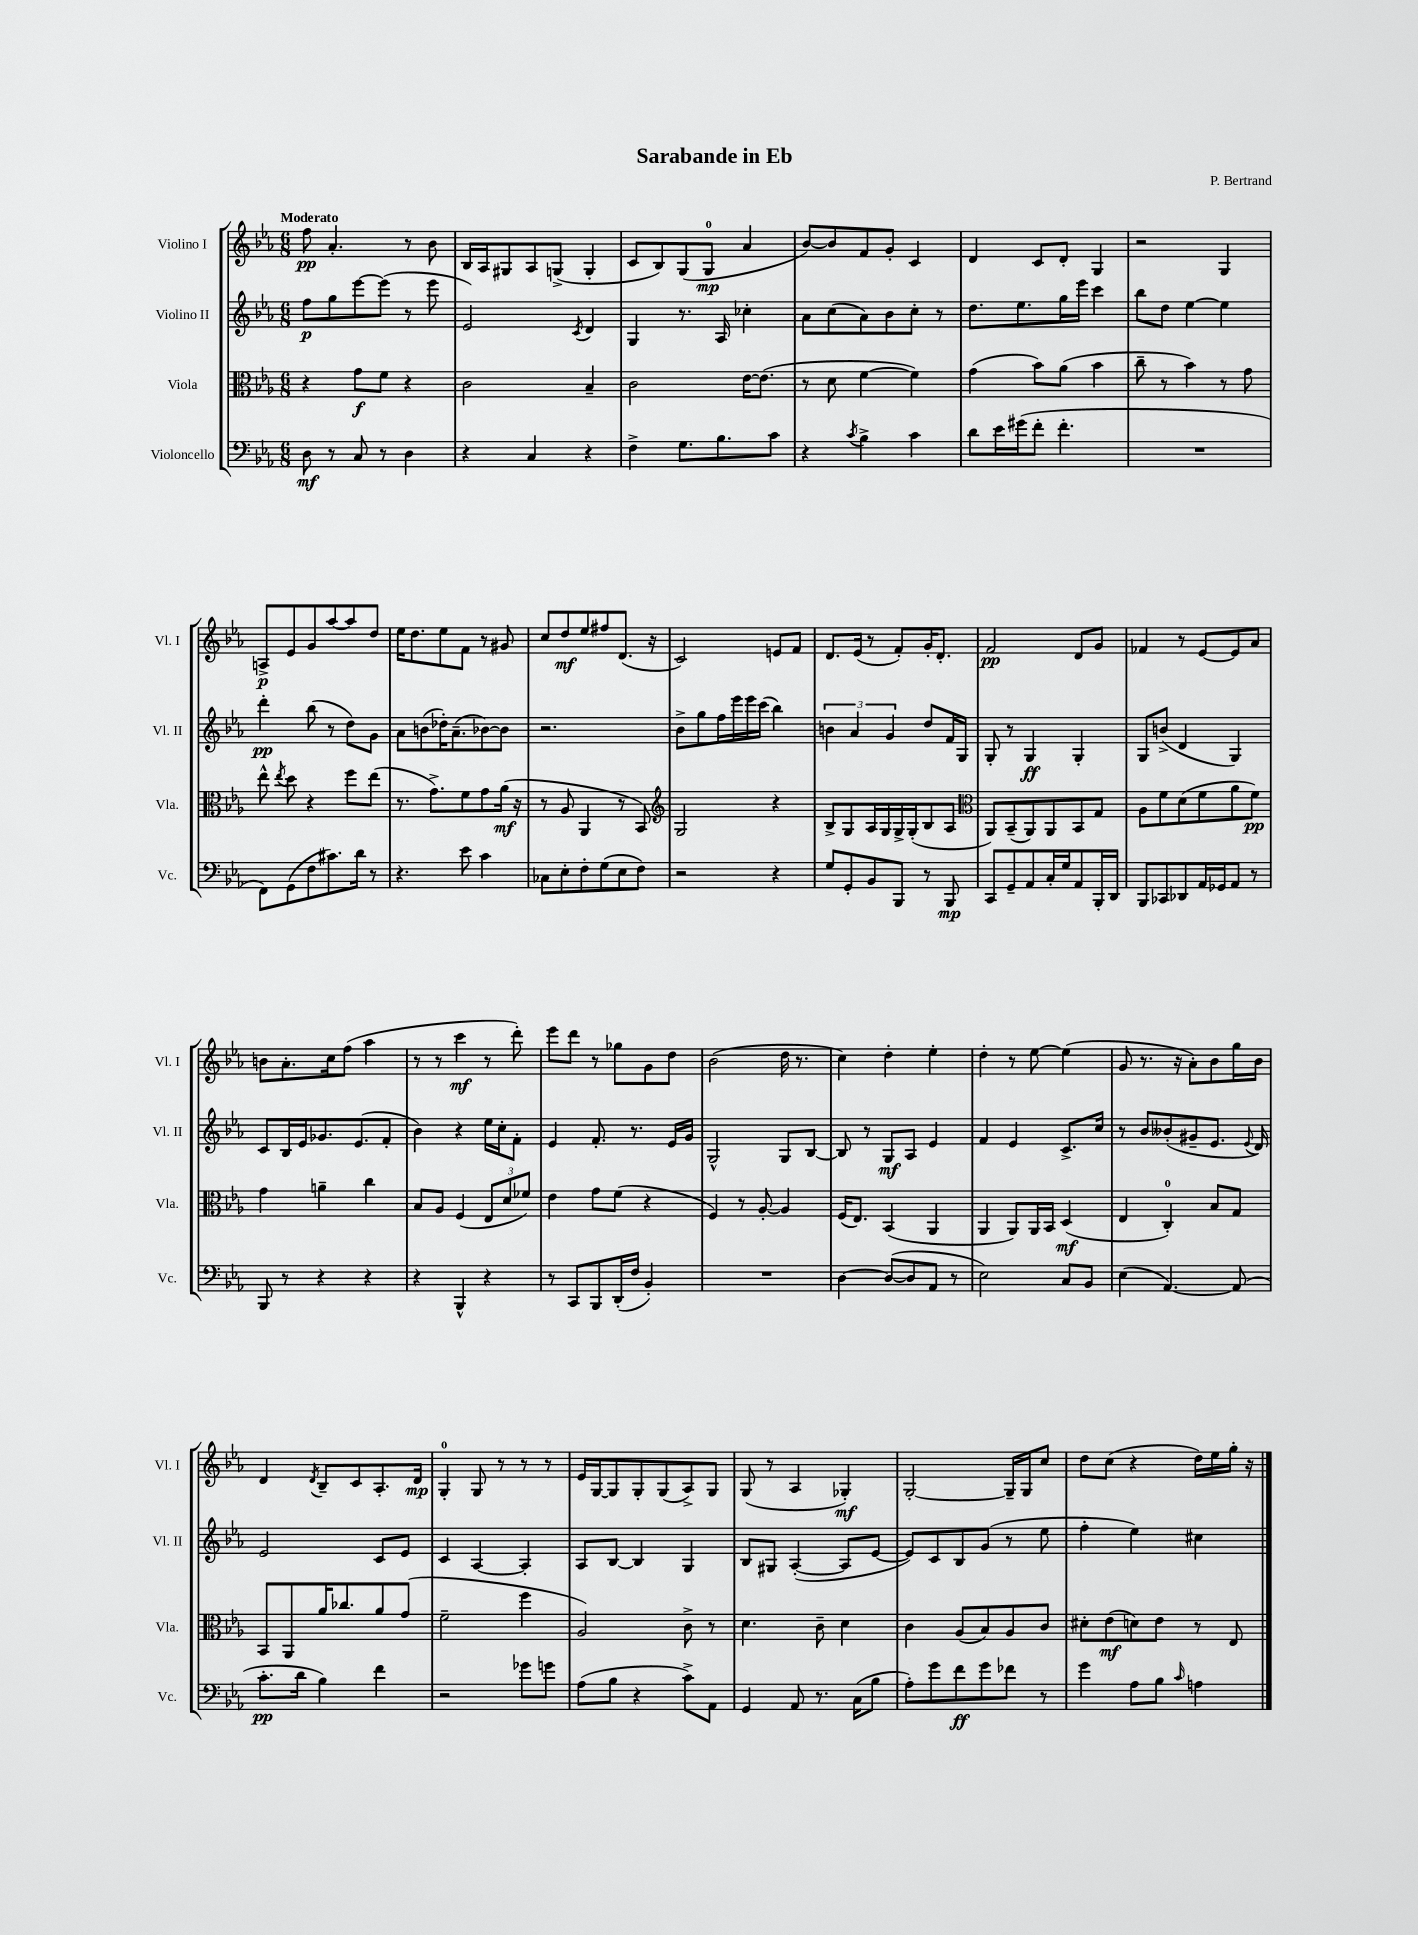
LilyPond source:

\header { title = "Sarabande in Eb" composer = "P. Bertrand" }
<<
\new StaffGroup <<
\new Staff = "s0" \with { instrumentName = "Violino I" shortInstrumentName = "Vl. I" } {
    \clef treble \key ees \major \numericTimeSignature \time 6/8 \tempo "Moderato"
    \autoBeamOff f''8\pp aes'4.-. r8 bes'8 |
    bes16[ aes16 gis8 aes8 g8]->( g4-. |
    c'8[ bes8) g8( g8]-0\mp aes'4 |
    bes'8[~) bes'8 f'8 g'8]-. c'4 |
    d'4 c'8[ d'8]-. g4 |
    r2 g4 |
    a8[->\p ees'8 g'8 aes''8~ aes''8 d''8] |
    ees''16[ d''8. ees''8 f'8] r8 gis'8 |
    c''8[ d''8\mf ees''8 fis''8 d'8.]( r16 |
    c'2) e'8[ f'8] |
    d'8.[ ees'16]( r8 f'8[-.) g'16-. d'8.]-. |
    f'2\pp d'8[ g'8] |
    fes'4 r8 ees'8[~ ees'8 aes'8] |
    b'8[ aes'8.-. c''16 f''8]( aes''4 |
    r8 r8 c'''4\mf r8 d'''8-.) |
    ees'''8[ d'''8] r8 ges''8[ g'8 d''8] |
    bes'2( d''16 r8. |
    c''4) d''4-. ees''4-. |
    d''4-. r8 ees''8~ ees''4( |
    g'8 r8. r16 aes'8[-.) bes'8 g''16 bes'16] |
    d'4 \acciaccatura { d'8 } bes8[-- c'8 aes8.-. d'16]\mp |
    g4-0-. g8 r8 r8 r8 |
    ees'16[ g16~ g8 g8-. g8( aes8->) g8] |
    g8( r8 aes4 ges4-.\mf) |
    g2~-. g16[-- g16 c''8] |
    d''8[ c''8]( r4 d''16[) ees''16 g''16]-. r16 \bar "|." |
}
\new Staff = "s1" \with { instrumentName = "Violino II" shortInstrumentName = "Vl. II" } {
    \clef treble \key ees \major \numericTimeSignature \time 6/8
    \autoBeamOff f''8[\p g''8 ees'''8~ ees'''8]( r8 ees'''8 |
    ees'2) \acciaccatura { c'8 } d'4 |
    g4 r8. aes16 ces''4-. |
    aes'8[ c''8( aes'8) bes'8 c''8]-. r8 |
    d''8.[ ees''8. g''16 ees'''16] c'''4 |
    bes''8[ d''8] ees''4~ ees''4 |
    d'''4-.\pp bes''8( r8 d''8[) g'8] |
    aes'8[ b'8( des''16-.) aes'8.--( bes'8~) bes'8] |
    r2. |
    bes'8[-> g''8 f''16 ees'''16 ees'''16 c'''16]( bes''4) |
    \tuplet 3/2 { b'4 aes'4 g'4 } d''8[ f'16 g16] |
    g8-. r8 g4\ff g4-. |
    g8[ b'8]->( d'4 g4) |
    c'8[ bes16 ees'16 ges'8. ees'8.( f'8]-. |
    bes'4) r4 ees''16[ c''16-. f'8]-. |
    ees'4 f'8.-. r8. ees'16[ g'16] |
    g2-^ g8[ bes8]~ |
    bes8 r8 g8[\mf aes8] ees'4 |
    f'4 ees'4 c'8.[-> c''16] |
    r8 bes'8[ beses'8-.( gis'8-- ees'8.] \appoggiatura { ees'8 } d'16) |
    ees'2 c'8[ ees'8] |
    c'4 aes4~ aes4-. |
    aes8[ bes8]~ bes4 g4 |
    bes8[ gis8] aes4~-.( aes8[ ees'8]~ |
    ees'8[) c'8 bes8 g'8]( r8 ees''8 |
    f''4-. ees''4) cis''4 \bar "|." |
}
\new Staff = "s2" \with { instrumentName = "Viola" shortInstrumentName = "Vla." } {
    \clef alto \key ees \major \numericTimeSignature \time 6/8
    \autoBeamOff r4 g'8[\f f'8] r4 |
    c'2 bes4-- |
    c'2 ees'16[~ ees'8.]( |
    r8 d'8 f'4~ f'4) |
    g'4( bes'8[) aes'8]( bes'4 |
    c''8-- r8 bes'4) r8 g'8 |
    ees''8-^ \acciaccatura { ees''8 } d''8 r4 f''8[ ees''8]( |
    r8. g'8.[->) f'8 g'8 aes'16]\mf( r16 |
    r8 aes8 aes,4 r8 bes,8) |
    \clef treble g2 r4 |
    bes8[-> g8 aes16 g16 g16-> g16-.( bes8 aes8] |
    \clef alto aes,8[) bes,8--( aes,8) aes,8 bes,8 g8] |
    aes8[ f'8 d'8( f'8 aes'8 f'8]\pp) |
    g'4 a'4-- c''4 |
    bes8[ aes8] f4( \tuplet 3/2 { ees8[ d'8 fes'8]) } |
    ees'4 g'8[ f'8]( r4 |
    f4) r8 aes8~-. aes4 |
    f16[( ees8.]) bes,4( aes,4 |
    aes,4 aes,8[) aes,16 bes,16] d4\mf( |
    ees4 c4-0-.) bes8[ g8] |
    bes,8[ aes,8 aes'16 ces''8. aes'8 g'8]( |
    f'2-- f''4 |
    aes2) c'8-> r8 |
    d'4. c'8-- d'4 |
    c'4 aes8[( bes8) aes8 c'8] |
    dis'8[-. ees'8\mf( d'8) ees'8] r8 ees8 \bar "|." |
}
\new Staff = "s3" \with { instrumentName = "Violoncello" shortInstrumentName = "Vc." } {
    \clef bass \key ees \major \numericTimeSignature \time 6/8
    \autoBeamOff d8\mf r8 c8 r8 d4 |
    r4 c4 r4 |
    f4-> g8.[ bes8. c'8] |
    r4 \acciaccatura { c'8 } bes4-> c'4 |
    d'8[ ees'16 gis'16( f'8]-. f'4.-. |
    R2. |
    f,8[) g,8( f8 cis'8.) d'16] r8 |
    r4. ees'8 c'4 |
    ces8[ ees8-. f8-. g8( ees8 f8]) |
    r2 r4 |
    g8[ g,8-. bes,8 bes,,8] r8 bes,,8\mp |
    c,8[ g,8-- aes,8 c16-. g16 aes,8 bes,,16-. d,16] |
    bes,,8[ ces,8 des,8 aes,16 ges,16 aes,8] r8 |
    bes,,8 r8 r4 r4 |
    r4 bes,,4-^ r4 |
    r8 c,8[ bes,,8 d,16-.( f16] bes,4-.) |
    R2. |
    d4~ d8[~( d8 aes,8] r8 |
    ees2) c8[ bes,8] |
    ees4( aes,4.~) aes,8( |
    c'8.[-.\pp d'16] bes4) f'4 |
    r2 ges'8[ g'8] |
    aes8[( bes8] r4 c'8[->) aes,8] |
    g,4 aes,8 r8. c16[( bes8] |
    aes8[-.) g'8 f'8\ff g'8 fes'8] r8 |
    g'4 aes8[ bes8] \grace { c'16 } a4 \bar "|." |
}
>>
>>
\layout { \context { \Score \remove "Bar_number_engraver" } }
